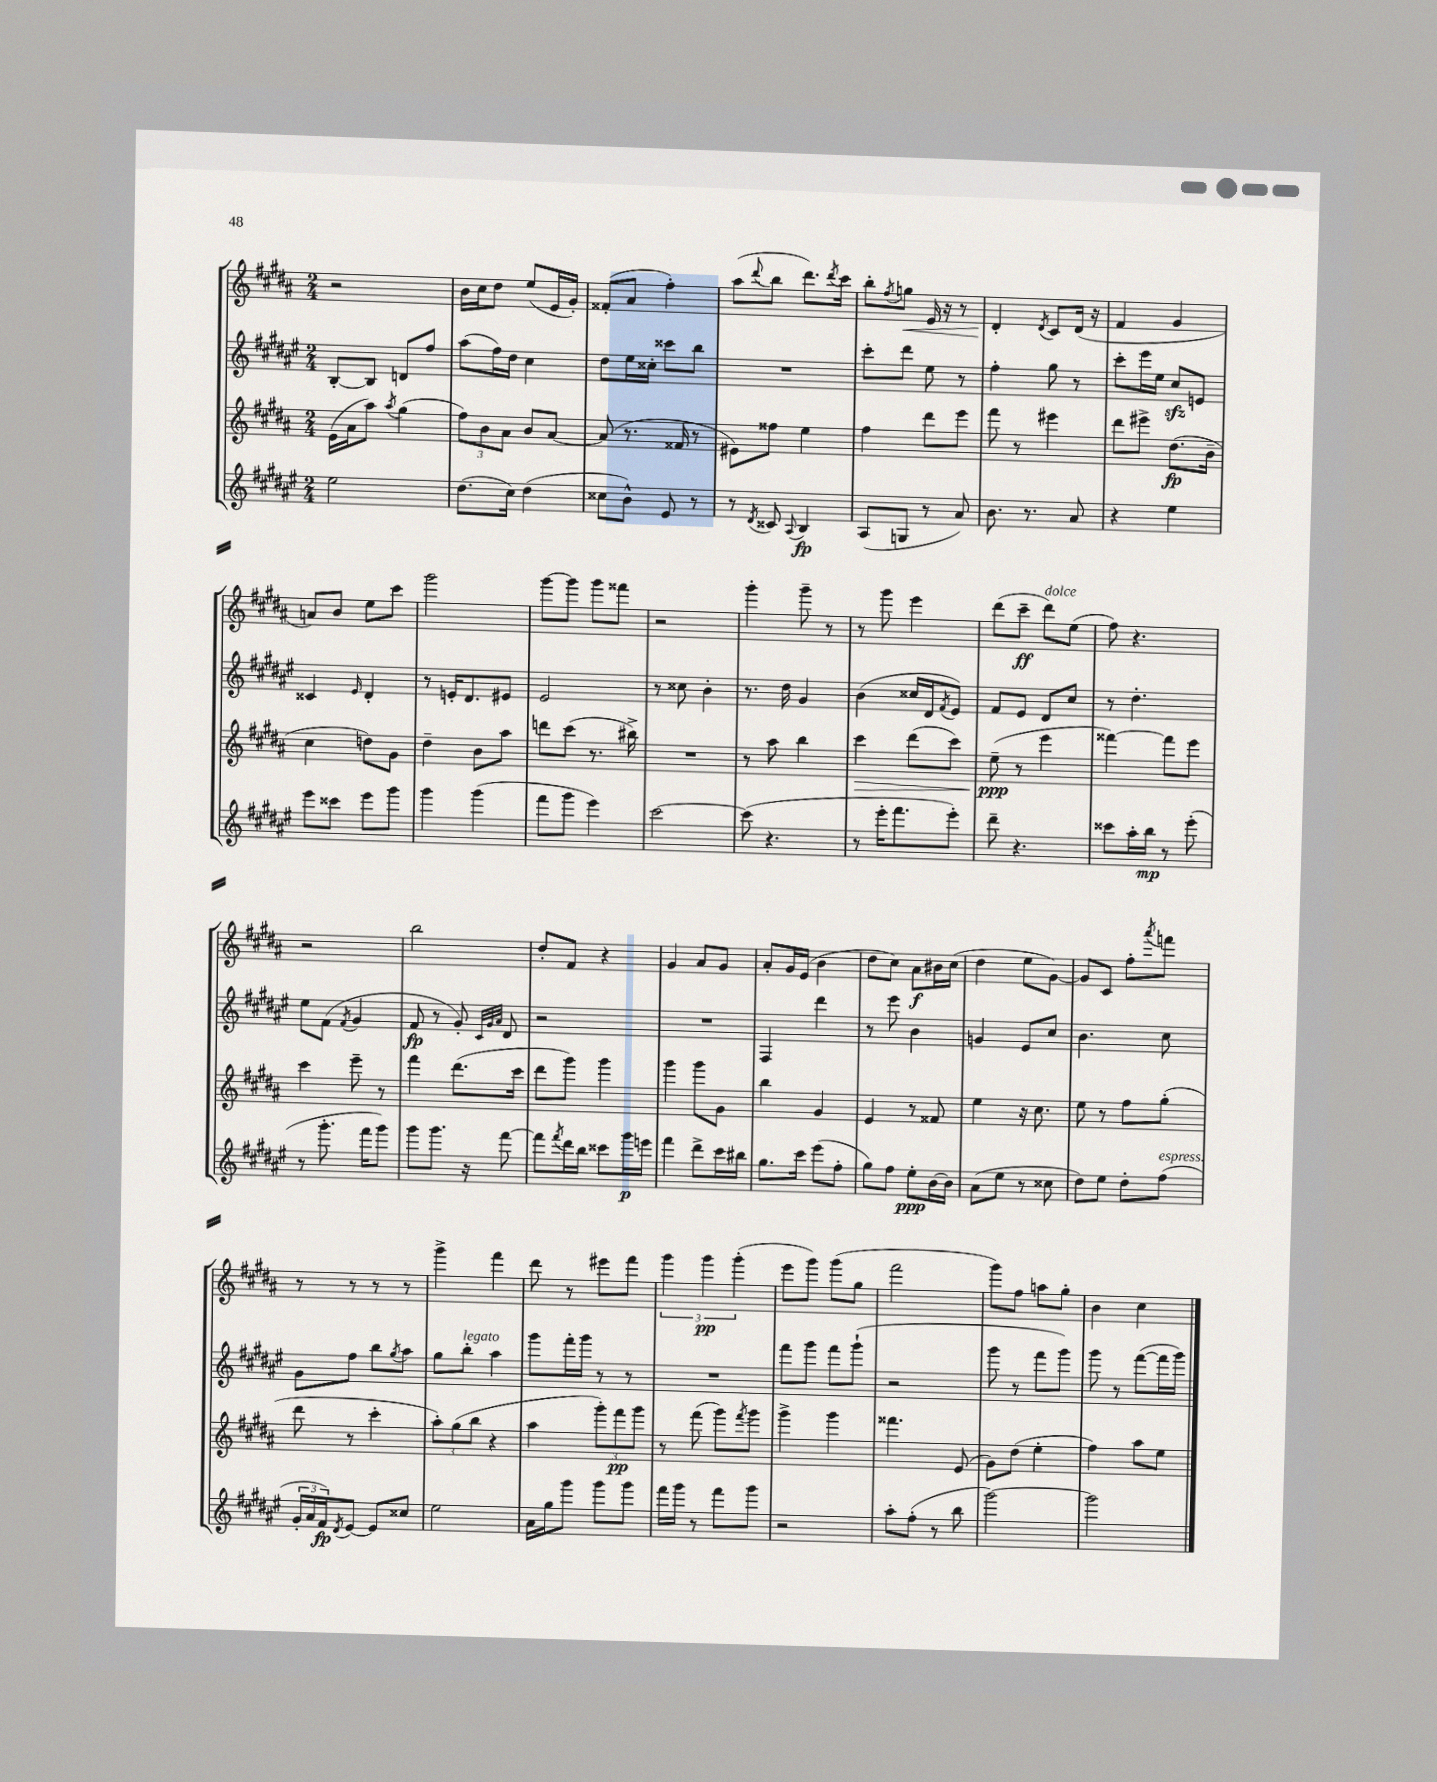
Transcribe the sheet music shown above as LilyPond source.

<<
\new StaffGroup <<
\new Staff = "s0" {
    \clef treble \key b \major \numericTimeSignature \time 2/4
    r2 |
    b'16 cis''16 dis''8 e''8( e'16 gis'16-.) |
    fisis'8-.( ais'8 fis''4-.) |
    ais''8( \appoggiatura { dis'''8 } b''8 dis'''8.) \acciaccatura { dis'''8 } cis'''16 |
    b''8-. \acciaccatura { fis''8 } g''8\< e'16 r16 r8 |
    dis'4-.\! \acciaccatura { dis'8 } cis'8 dis'16( r16 |
    fis'4 gis'4 |
    a'8) b'8 e''8 cis'''8 |
    gis'''2 |
    gis'''8~ gis'''8 gis'''8 fisis'''8 |
    r2 |
    gis'''4-. gis'''8-- r8 |
    r8 gis'''8 e'''4 |
    dis'''8( cis'''8--\ff dis'''8^\markup { \italic "dolce" }) e''8( |
    fis''8) r4. |
    r2 |
    b''2 |
    dis''8-. fis'8 r4 |
    gis'4 ais'8 gis'8 |
    ais'8-. gis'16 e'16( b'4 |
    dis''8 cis''8) ais'8\f bis'16 cis''16( |
    dis''4 e''8 gis'8~) |
    gis'8 cis'8 fis''8-. \acciaccatura { ais'''8 } f'''8 |
    r8 r8 r8 r8 |
    gis'''4-> fis'''4 |
    dis'''8 r8 eis'''8 fis'''8 |
    \tuplet 3/2 { gis'''4 gis'''4\pp gis'''4-.( } |
    e'''8 gis'''8) gis'''8( gis''8 |
    fis'''2 |
    gis'''8) fis''8 a''8 gis''8-. |
    b'4 cis''4 \bar "|." |
}
\new Staff = "s1" {
    \clef treble \key fis \major \numericTimeSignature \time 2/4
    b8~-. b8 d'8 fis''8 |
    ais''8( fis''16) dis''16 cis''4 |
    dis''8 eis''16 cisis''16-. cisis'''8 b''8 |
    R2 |
    cis'''8-. dis'''8 eis''8 r8 |
    fis''4-. gis''8 r8 |
    cis'''8-. eis'''16 eis''16 cis''8\sfz e'8 |
    cisis'4 \grace { eis'16 } dis'4-. |
    r8 e'16-. dis'8. eis'8 |
    eis'2 |
    r8 cisis''8 b'4-. |
    r8. dis''16 gis'4 |
    b'4( cisis''16 dis'16 \acciaccatura { fis'8 } eis'8) |
    fis'8 eis'8 dis'8 cis''8 |
    r8 dis''4.-. |
    eis''8 fis'8( \acciaccatura { fis'8 } gis'4 |
    fis'8\fp r8 gis'8-.) \grace { cis'32 gis'32 ais'32 } dis'8 |
    r2 |
    R2 |
    fis4 dis'''4 |
    r8 eis'''8 b'4 |
    g'4 eis'8 cis''8 |
    b'4. cis''8 |
    gis'8 fis''8 b''8 \acciaccatura { gis''8 } ais''8 |
    gis''8 b''8-.^\markup { \italic "legato" } ais''4 |
    gis'''8 fis'''16-. gis'''16 r8 r8 |
    R2 |
    fis'''8 gis'''8 fis'''8 gis'''8-!( |
    r2 |
    gis'''8 r8 fis'''8 gis'''8) |
    gis'''8 r8 fis'''8~( fis'''16 gis'''16) \bar "|." |
}
\new Staff = "s2" {
    \clef treble \key b \major \numericTimeSignature \time 2/4
    e'16( ais'16 ais''8) \acciaccatura { ais''8 } gis''4( |
    \tuplet 3/2 { fis''8) b'8 ais'8 } b'8 ais'8~ |
    ais'8( r8. fisis'16 r8 |
    eis'8) fisis''8 e''4 |
    fis''4 dis'''8 e'''8 |
    fis'''8 r8 eis'''4 |
    dis'''8 eis'''8-> dis''8.\fp( b'16-- |
    cis''4 d''8) gis'8 |
    dis''4-- b'8 ais''8 |
    d'''8 cis'''8( r8. bis''16->) |
    R2 |
    r8 ais''8 b''4 |
    cis'''4\> dis'''8( cis'''8) |
    e''8--\ppp\!( r8 e'''4 |
    fisis'''4~) fisis'''8 e'''8 |
    cis'''4 e'''8-- r8 |
    fis'''4 dis'''8.( cis'''16 |
    dis'''8 gis'''8) gis'''4 |
    gis'''4 gis'''8 gis'8 |
    b''4 gis'4 |
    e'4 r8 fisis'8 |
    e''4 r16 cis''8. |
    e''8 r8 fis''8 gis''8-.( |
    dis'''8 r8 cis'''4-. |
    \tuplet 3/2 { ais''8-.) gis''8( b''8 } r4 |
    ais''4 \tuplet 3/2 { gis'''8-.) fis'''8\pp gis'''8 } |
    r8 fis'''8( gis'''8) \acciaccatura { fis'''8 } gis'''8 |
    gis'''4-> gis'''4 |
    fisis'''4. e'8( |
    gis'8) dis''8( e''4-. |
    fis''4) ais''8 e''8 \bar "|." |
}
\new Staff = "s3" {
    \clef treble \key fis \major \numericTimeSignature \time 2/4
    eis''2 |
    dis''8.( cis''16) dis''4( |
    cisis''8 b'8-^) eis'8 r8 |
    r8 \acciaccatura { dis'8 } cisis'8 \appoggiatura { ais8 } b4\fp |
    ais8( g8 r8 ais'8) |
    b'8. r8. ais'8 |
    r4 eis''4 |
    eis'''8 cisis'''8 eis'''8 gis'''8 |
    gis'''4 gis'''4( |
    fis'''8 gis'''8 eis'''4) |
    cis'''2~ |
    cis'''8( r4. |
    r8 eis'''16-. fis'''8. eis'''8-.) |
    dis'''8-- r4. |
    cisis'''8 ais''16-. b''16\mp r8 eis'''8-.( |
    r8 gis'''8.-. fis'''16 gis'''8) |
    gis'''8 gis'''8. r16 fis'''8~ |
    fis'''8 \acciaccatura { fis'''8 } dis'''16 b''16 cisis'''8 gis'''16\p e'''16 |
    fis'''4 dis'''8-> cis'''16 bis''16 |
    gis''8. cis'''16 eis'''8( fis''8-. |
    gis''8) fis''8 eis''8-.\ppp b'16~ b'16 |
    ais'8( eis''8 r8 cisis''8 |
    dis''8) eis''8 dis''8-. fis''8^\markup { \italic "espress." }( |
    \tuplet 3/2 { gis'16-. ais'16 fis'16\fp) } \acciaccatura { dis'8 } eis'8~ eis'8 cisis''8 |
    eis''2 |
    ais'16 gis''16 gis'''8 gis'''8 gis'''8 |
    fis'''16 gis'''16 r8 fis'''8 gis'''8 |
    r2 |
    ais''8-. fis''8-.( r8 b''8 |
    gis'''2~) |
    gis'''2 \bar "|." |
}
>>
>>
\layout { \context { \Score \remove "Bar_number_engraver" } }
